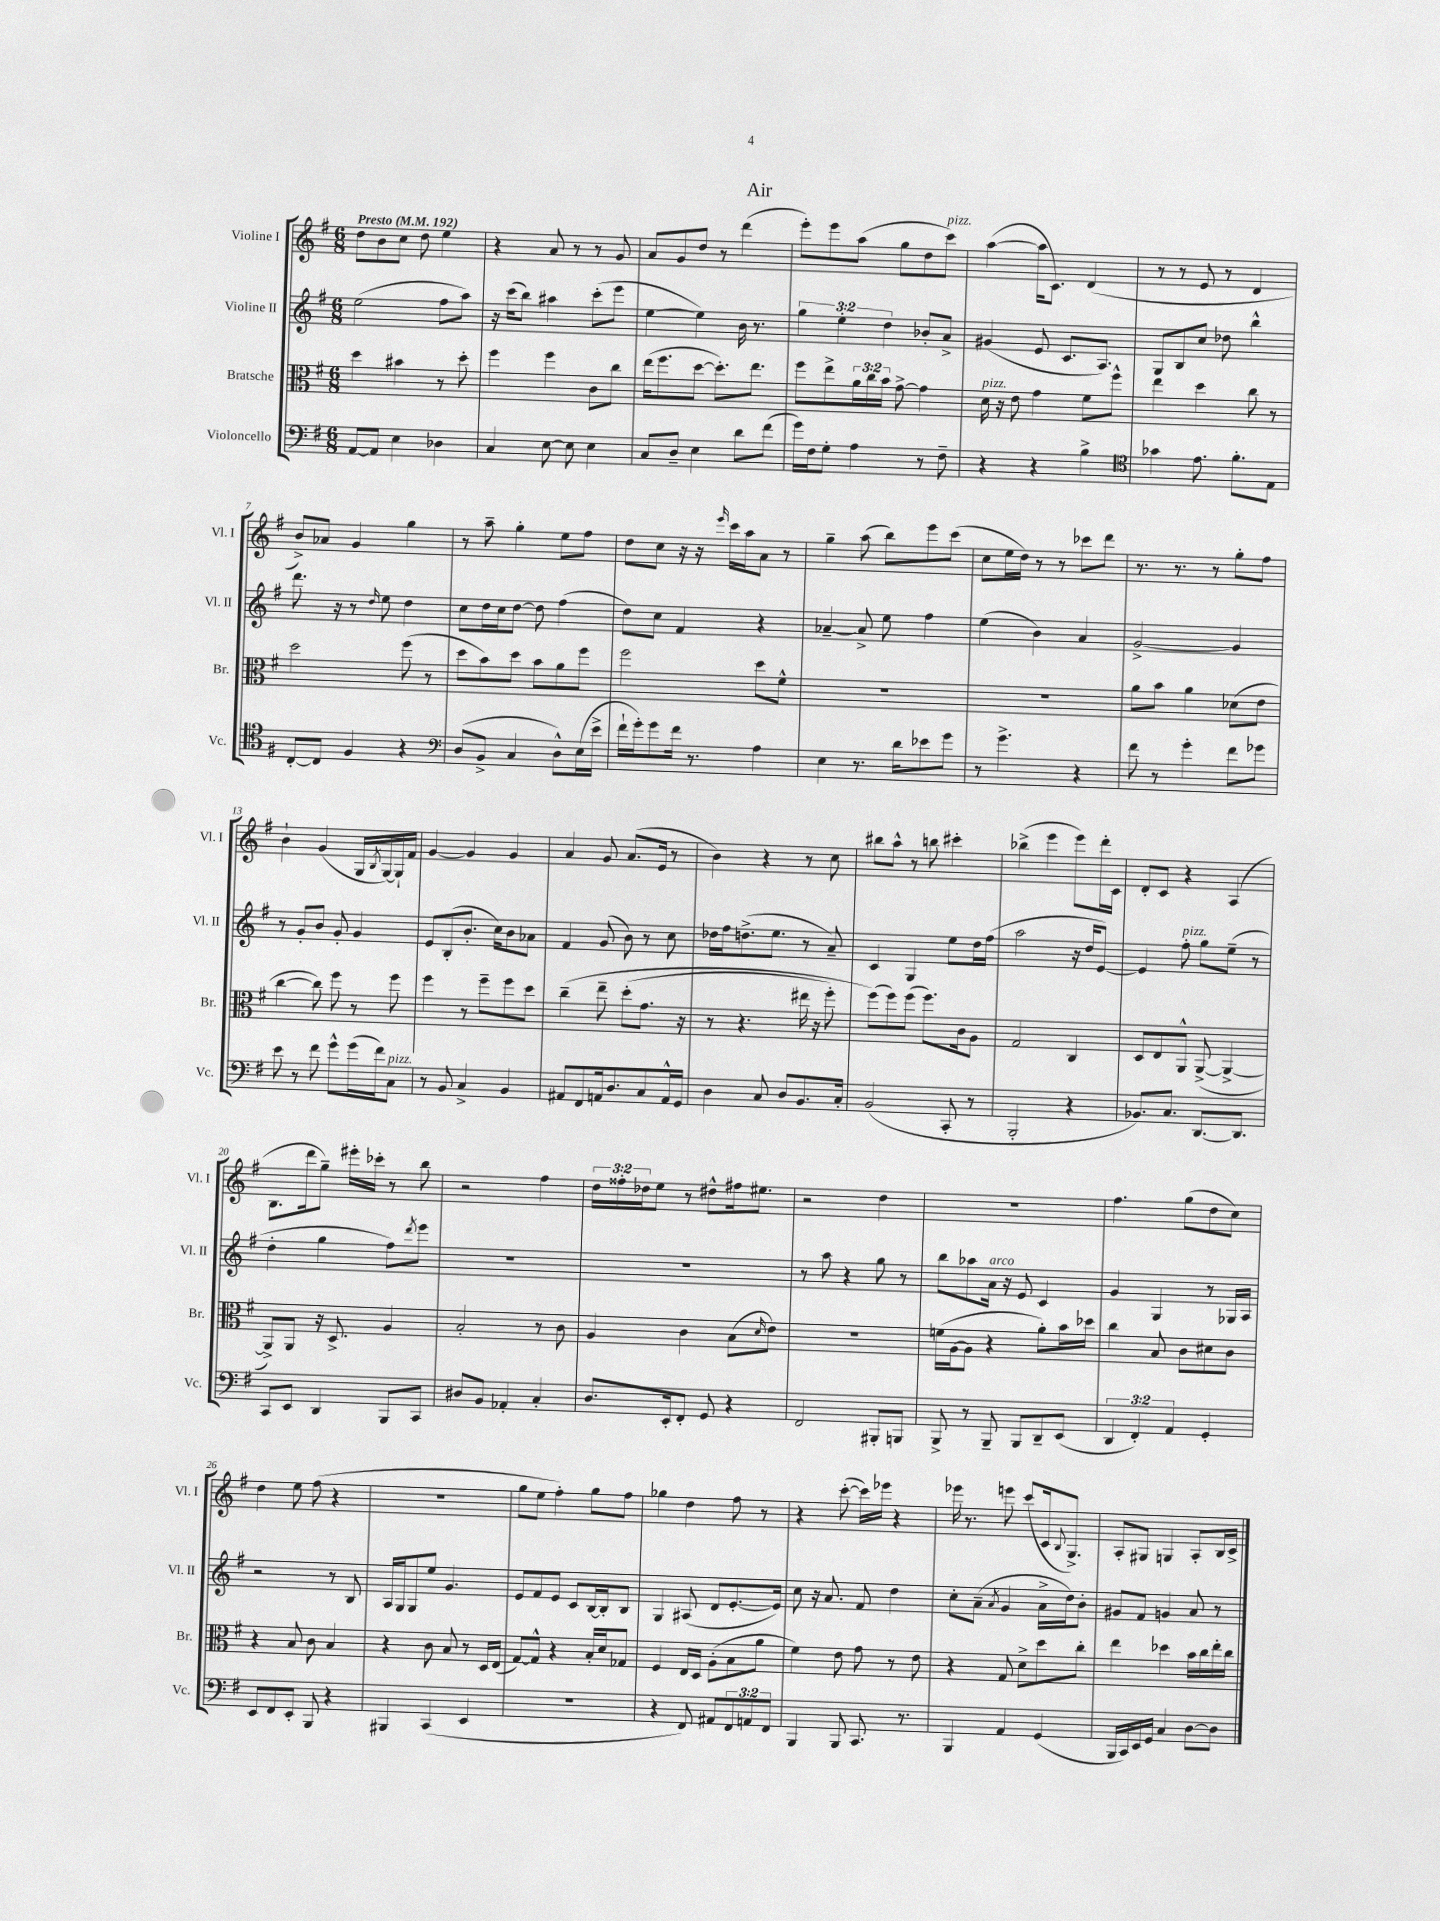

**kern	**kern	**kern	**kern
*part4	*part3	*part2	*part1
*staff4	*staff3	*staff2	*staff1
*I"Violoncello	*I"Bratsche	*I"Violine II	*I"Violine I
*I'Vc.	*I'Br.	*I'Vl. II	*I'Vl. I
*clefF4	*clefC3	*clefG2	*clefG2
*k[f#]	*k[f#]	*k[f#]	*k[f#]
*M6/8	*M6/8	*M6/8	*M6/8
*MM192	*MM192	*MM192	*MM192
=1	=1	=1	=1
!	!	!	!LO:TX:a:B:t=Presto
[8AA/L	4dd\	(2ee\	8dd\L
8AA/J]	.	.	8b\
4E\	4b#X\	.	8cc\J
.	.	.	8dd\
4D-X\	8r	8ff#\L	4ee\
.	8dd'\	8aa\J)	.
=2	=2	=2	=2
4C/	4ff#\	16r	4r
.	.	(16ccc\KL	.
.	.	8bb\J)	.
[8E\	4ff#\	4aa#X\	8a/
8E\]	.	.	8r
4E\	8c\L	(8ccc'\L	8r
.	8cc\J	8eee\J	8g/
=3	=3	=3	=3
8C/L	(16ee\KL	[4ee\	8a/L
.	8.ff#\	.	.
8D~/J	.	.	8g/
4E\	[8dd\J	4ee\])	8dd/J
.	8.dd'\L])	.	8r
8d\L	.	16b\	(4ddd\
.	8.ee\J	8.r	.
(8f#\J	.	.	.
=4	=4	=4	=4
16g\LL)	8ff#\L	6gg\	8eee'\L)
16F#\J	.	.	.
8G'\J	8ee^\	.	8eee\
.	.	6ee'\	.
4A\	24a\L	.	(8aa\J
.	24cc\	.	.
.	24b\JJ	6dd\	.
.	[8g^\	.	8gg\L
8r	4g\]	8b-X'/L	8dd\
!	!	!	!LO:TX:a:i:t=pizz.
8F#~\	.	8a^/J	8ccc\J)
=5	=5	=5	=5
!	!LO:TX:a:i:t=pizz.	!	!
4r	16d\	(4g#X/	([4aa\
.	16r	.	.
.	8e\	.	.
4r	4g\	8e/	16aa\KL]
.	.	.	8.c\J)
.	.	8.c/L	.
4B^\	8f#\L	.	(4d/
.	.	8.A/J)	.
.	8ff#^^\J	.	.
=6	=6	=6	=6
*clefC4	*	*	*
4g-X\	4ee\	8G/L	8r
.	.	8B/	8r
8.e\	4dd\	8cc/J	8e/
.	.	8dd-X\	8r
8.f#'\L	.	.	.
.	8cc\	4bb^^\	4d/
8E\J	8r	.	.
!!LO:LB:g=z
=7	=7	=7	=7
[8C'/L	2dd\	8.ddd\	8b^/L)
8C/J]	.	.	8a-X/J
.	.	16r	.
4F#/	.	8r	4g/
.	.	16qqdd/	.
.	.	8ee\	.
4r	(8ff#\	4dd\	4gg\
.	8r	.	.
=8	=8	=8	=8
*clefF4	*	*	*
(8D/L	8dd\L	8cc\L	8r
8BB^/J	8b\)	16dd\L	8aa~\
.	.	16cc\J	.
4C/	8dd\J	[8dd\J	4gg'\
.	8b\L	8dd\]	.
8D^^\L)	8a\	(4ff#\	8ee\L
(16E\L	8ff#\J	.	8ff#\J
16e^\JJ	.	.	.
=9	=9	=9	=9
16f#`\LL	2ff#\	8dd\L)	8dd\L
16g'\J)	.	.	.
8g\	.	8cc\J	8cc\J
16f#\Jk	.	4f#/	16r
8.r	.	.	16r
.	.	.	16qqeee/
.	.	.	16ccc\LL
.	.	.	16aa\J
4A\	8dd\L	4r	8a\J
.	8f#^^\J	.	8r
=10	=10	=10	=10
4E\	2.r	[4a-X~/	4gg~\
8.r	.	8a-^/]	(8aa\
.	.	8ee\	8bb\L)
16d\KL	.	.	.
8e-X\	.	4ff#\	8eee\
8g\J	.	.	(8ccc\J
=11	=11	=11	=11
8r	2.r	(4ee\	8cc\L
4.g^\	.	.	16ee\L
.	.	.	16dd\JJ)
.	.	4b\)	8r
.	.	.	8r
4r	.	4a/	8ccc-X\L
.	.	.	8ddd\J
=12	=12	=12	=12
8f#\	8a\L	[2g^/	8.r
8r	8b\J	.	.
.	.	.	8.r
4g'\	4a\	.	.
.	.	.	8r
8f#\L	(8d-X\L	4g/]	8gg'\L
8g-X\J	8e\J	.	8ff#\J
!!LO:LB:g=z
=13	=13	=13	=13
8e\	[4cc\	8r	4b`\
8r	.	8g'/L	.
8f#\	8cc\])	8b/J	(4g/
8g^^\L	8ff#\	8g'/	.
(16g\L	8r	4g/	16G/LL
.	.	.	8qB/
16f#\J)	.	.	[16G/)
!LO:TX:a:i:t=pizz.	!	!	!
8C\J	8ff#\	.	16G`/]
.	.	.	16f#/JJ
=14	=14	=14	=14
8r	4ff#\	8e/L	[4g/
8BB/	.	(8B'/	.
4C^/	8r	8.b'/J	4g/]
.	8ff#~\L	.	.
.	.	16cc\KL)	.
4BB/	8ff#\	8b\	4g/
.	8dd\J	8a-X\J	.
=15	=15	=15	=15
8AA#X/L	(4cc~\	4f#/	4a/
8FF#/	.	.	.
16AAn/k	8ee~\	(8g/	8g/
8.D/	.	.	.
.	(8dd'\L	8b\)	(8.a/L
8C/	8.g\J	8r	.
.	.	.	16e/Jk
16AA^^/L	.	8cc\	8r
16GG/JJ	16r	.	.
=16	=16	=16	=16
4D\	8r	16dd-X\LL	4b\)
.	.	16ff#\J	.
.	4.r	(8.ddn^\	.
8C/	.	.	4r
.	.	8.ee\J	.
8D/L	.	.	.
8.BB/	16ee#X\	8r	8r
.	16r	.	.
.	8ff#'\)	8a~/)	8cc\
16C'/Jk	.	.	.
=17	=17	=17	=17
(2BB/	(8ff#\L)	4c/	8bb#X\L
.	8ff#\)	.	8aa^^\J
.	(8ff#\J	4G/	8r
.	8.ff#\L)	.	8bbn\
8CC'/	.	8ee\L	4ccc#X'\
.	16c\k	.	.
8r	8A\J	16dd\L	.
.	.	(16ff#\JJ	.
=18	=18	=18	=18
2BBB'/	2G/	2aa\	(4bb-X^\
.	.	.	4eee\
4r	4C/	16r	8eee\L)
.	.	16dd/KL	.
.	.	[8e/J)	16ddd'\L
.	.	.	16c\JJ
=19	=19	=19	=19
8.BB-X/L)	8D/L	4e/]	8d'/L
.	8E/	.	8c/J
8.C/J	.	.	.
!	!	!LO:TX:a:i:t=pizz.	!
.	8AA^^/J	8ff#'\	4r
[8.DD/L	([8AA^/	8gg\L	.
.	4AA^/_	(8ee~\J	(4A/
8.DD/J]	.	.	.
.	.	8r	.
!!LO:LB:g=z
=20	=20	=20	=20
8CC/L	8AA^/L])	4dd'\	8.B\L
8EE/J	8AA/J	.	.
.	.	.	16ddd\k
4DD/	16r	4gg\	8gg~\J)
.	8.D^/	.	.
.	.	.	16eee#X'\LL
.	.	.	16ccc-X'\JJ
8BBB/L	4A/	8ff#\L)	8r
.	.	8qddd/	.
8CC/J	.	8eee\J	8bb\
=21	=21	=21	=21
8D#X/L	2B'/	2.r	2r
8BB/J	.	.	.
4AA-X'/	.	.	.
4C'/	8r	.	4ff#\
.	8c\	.	.
=22	=22	=22	=22
8.D/L	4A/	2.r	24dd\LL
.	.	.	24ff##X'\
.	.	.	24dd-X\J
.	.	.	8ee\J
16EE'/k	.	.	.
8FF#'/J	4c\	.	8r
8GG/	.	.	8dd#X^^\L
4r	(8B\L	.	16ff#X\k
.	.	.	8.ee#X\J
.	16qqd/	.	.
.	8e\J)	.	.
=23	=23	=23	=23
2FF#/	2.r	8r	2r
.	.	8aa\	.
.	.	4r	.
8BBB#X'/L	.	8gg\	4dd\
8BBBn/J	.	8r	.
=24	=24	=24	=24
8BBB^/	(16fn\LL	8bb\L	2.r
.	[16A\J	.	.
8r	8A\J]	8aa-X\	.
!	!	!LO:TX:a:i:t=arco	!
8BBB~/	4r	16a\Jk	.
.	.	16r	.
8BBB/L	.	8e/	.
8DD~/	8a'\L)	4c/	.
(8EE/J	16b\L	.	.
.	16dd-X\JJ	.	.
=25	=25	=25	=25
6DD/	4cc\	4g/	4.ff#\
6FF#'/)	.	.	.
.	8B/	4G/	.
6AA/	.	.	.
.	8c\L	.	(8gg\L
4GG'/	8d#X\	8r	8dd\
.	8c\J	16G-X/LL	8cc\J)
.	.	16A/JJ	.
!!LO:LB:g=z
=26	=26	=26	=26
8EE/L	4r	2r	4dd\
8FF#/	.	.	.
8EE'/J	8B/	.	8ee\
8BBB/	8c\	.	(8ff#\
4r	4B/	8r	4r
.	.	8B/	.
=27	=27	=27	=27
4BBB#X/	4r	16A/LL	2.r
.	.	16G/J	.
.	.	8G/	.
(4CC/	8c\	8ee/J	.
.	8B/	4.g/	.
4EE/	8r	.	.
.	16D/LL	.	.
.	(16E/JJ	.	.
=28	=28	=28	=28
2.r	[8G/L)	8e/L	8gg\L
.	8G^^/J]	8f#/	8ee\J
.	4r	8e/J	4ff#'\)
.	.	8c/L	.
.	16B'/LL	[16B/L	8gg\L
.	16d/J	16B'/J]	.
.	8G-X/J	8B/J	8ff#\J
=29	=29	=29	=29
4r	4F#/	4G/	4gg-X\
8FF#/)	16E/LL	(8A#X/	4dd\
.	16D/JJ	.	.
8AA#X/L	(8A'\L	8d/L	.
12FF#/	8B\	[8.e'/	8ff#\
12AAn/	.	.	.
.	8a\J	.	8r
12FF#/J	.	.	.
.	.	16e/Jk])	.
=30	=30	=30	=30
4BBB/	4f#\)	8cc\	4r
.	.	16r	.
.	.	8.a/	.
8BBB/	8e\	.	([8ccc'\
8.CC/	8g\	8f#/	16ccc\LL])
.	.	.	16eee-X\JJ
.	8r	4dd\	4r
8.r	.	.	.
.	8e\	.	.
=31	=31	=31	=31
4BBB/	4r	8cc'\L	16eee-X\
.	.	.	8.r
.	.	(8a~\J	.
.	.	8qa/	.
4AA/	8G/	4g/	8eeen\
.	8d^\L	.	(8ccc/L
(4GG/	8dd\	16a^\LL	16c/k
.	.	.	8qqB/
.	.	16dd\J)	8.G^/J)
.	8cc'\J	8b'\J	.
=32	=32	=32	=32
16BBB/LL	4ee\	8g#X/L	8A'/L
16CC/)	.	.	.
16EE/	.	8f#/J	8G#X/J
16GG/JJ	.	.	.
4C/	4dd-X\	4gn/	4Gn/
[8D\L	16b\LL	8a/	8A'/L
.	16cc\	.	.
8D\J]	16ee'\	8r	16B/L
.	16cc\JJ	.	16c^/JJ
==	==	==	==
*-	*-	*-	*-
